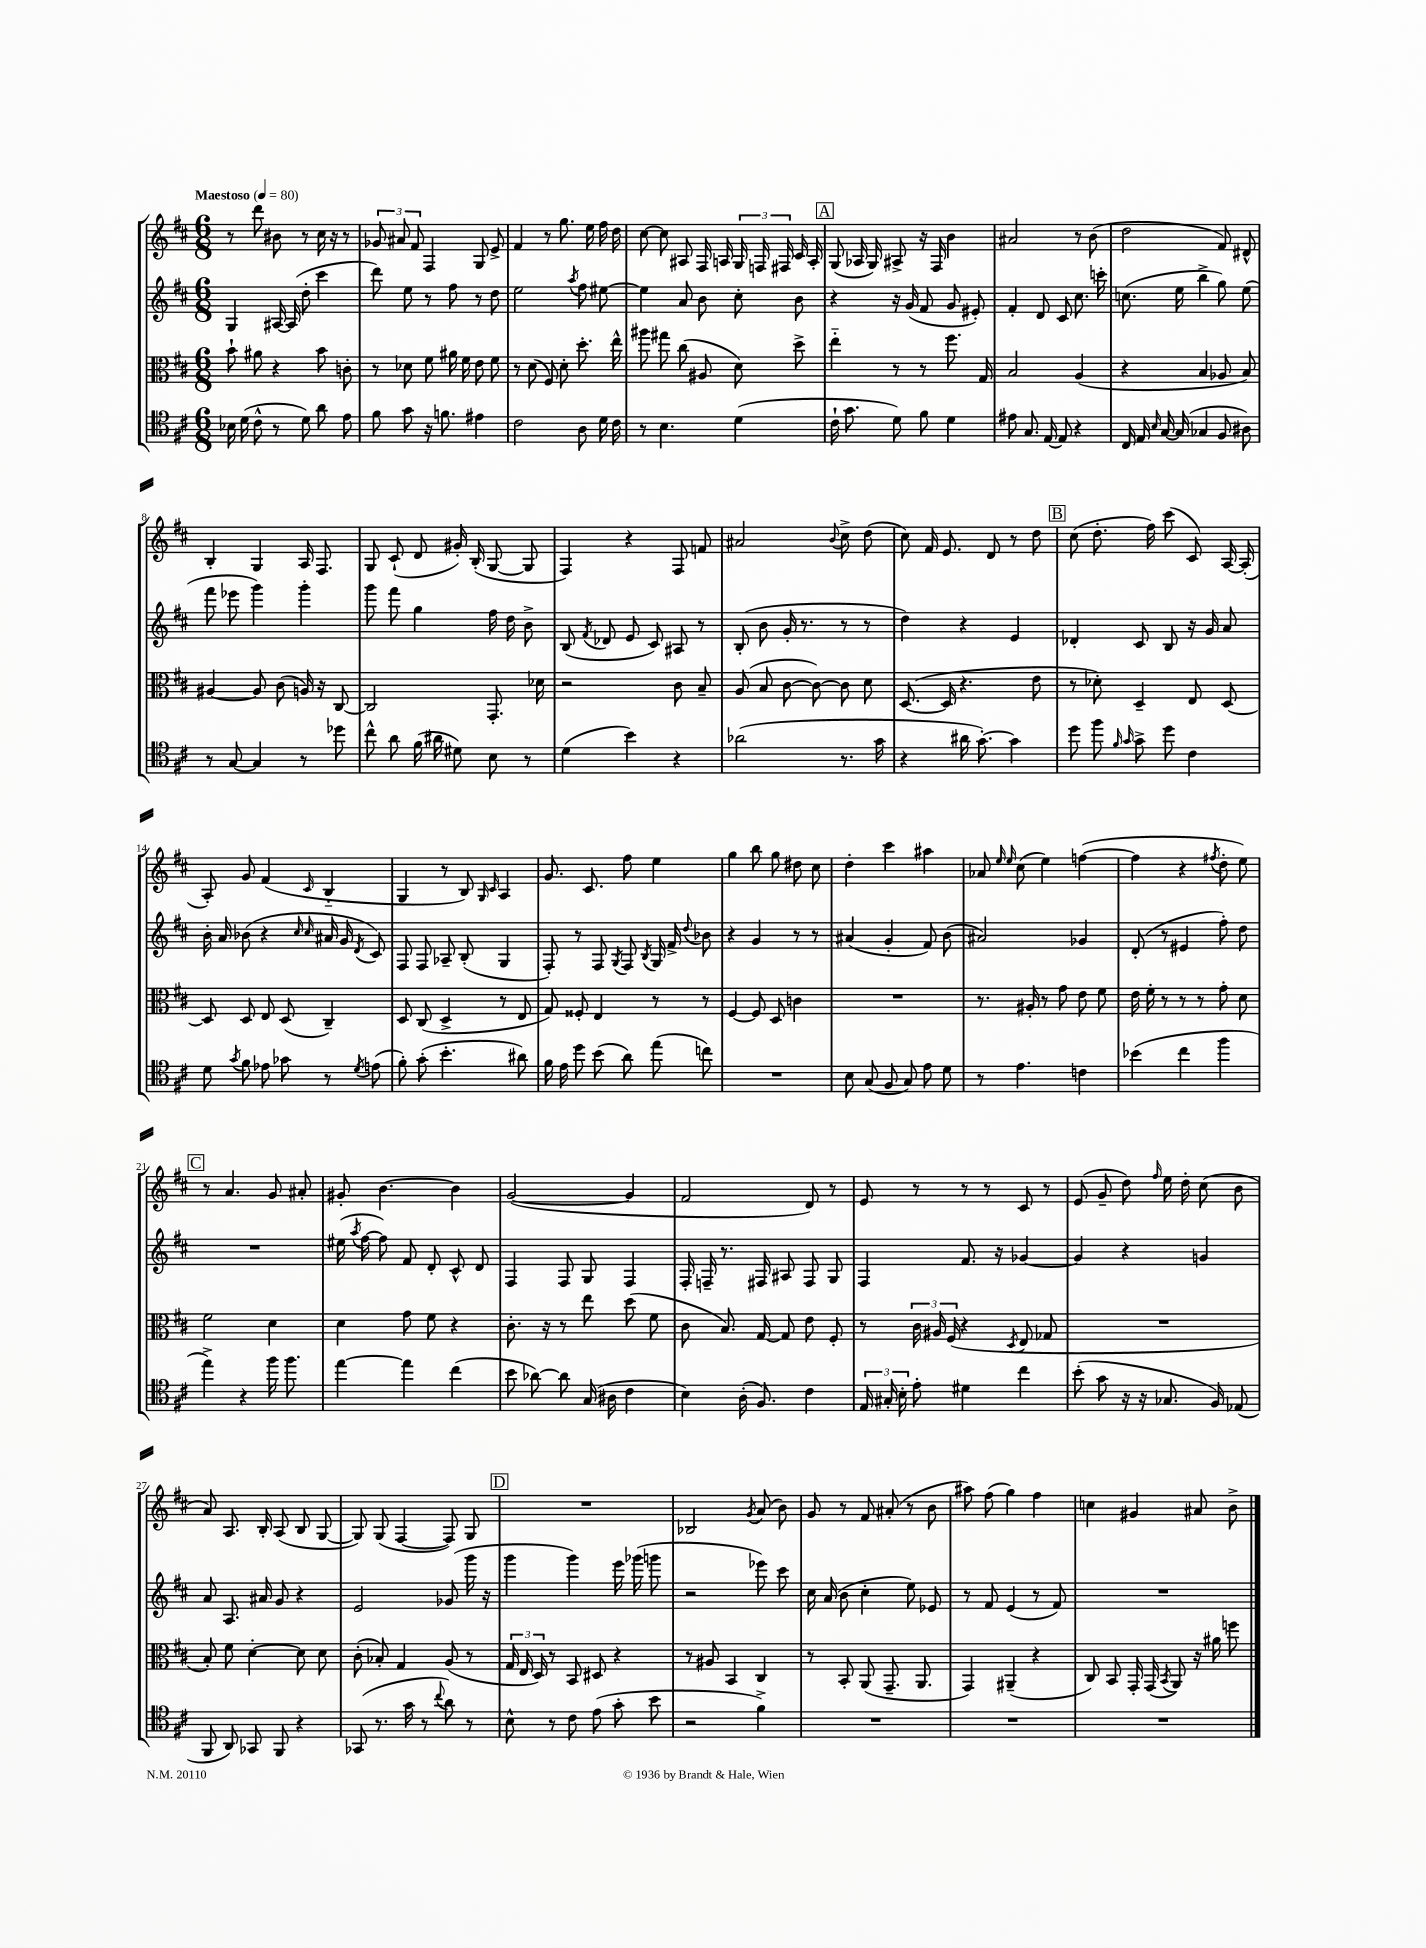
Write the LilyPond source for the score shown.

<<
\new StaffGroup <<
\new Staff = "s0" {
    \clef treble \key d \major \numericTimeSignature \time 6/8 \tempo "Maestoso" 4 = 80
    \autoBeamOff r8 d'''8 bis'8 r8 cis''16 r16 r8 |
    \tuplet 3/2 { ges'8 ais'8 fis'8 } fis4 g8 e'8-> |
    fis'4 r8 g''8. e''16 fis''16 d''16 |
    cis''8~ cis''8 ais8 fis16 a16 \tuplet 3/2 { g16 f16 fis16 } cis'16 a16-. |
    \mark \markup { \box "A" } g8( aes16 g16) ais8-> r16 fis16 b'4 |
    ais'2 r8 b'8( |
    d''2 fis'8) dis'8-^ |
    b4-. g4 a16 fis8. |
    g8 cis'8-!( d'8 gis'16-.) b16-.( g8~ g8 |
    fis4) r4 fis8 f'8 |
    ais'2 \appoggiatura { b'8 } cis''8-> d''8( |
    cis''8) fis'16 e'8. d'8 r8 d''8 |
    \mark \markup { \box "B" } cis''8( d''8.-. fis''16) cis'''8( cis'8) a16~ a16-.( |
    a8-.) g'8 fis'4( \grace { cis'16 } b4-_ |
    g4 r8 b8) \grace { g16 cis'16 } a4 |
    g'8. cis'8. fis''8 e''4 |
    g''4 b''8 g''8 dis''8 cis''8 |
    d''4-. cis'''4 ais''4 |
    aes'8 \grace { e''16 e''16 } cis''8( e''4) f''4~( |
    f''4 r4 \acciaccatura { fis''8 } d''8-. e''8) |
    \mark \markup { \box "C" } r8 a'4. g'8 ais'8-. |
    gis'8-. b'4.~ b'4 |
    g'2~( g'4 |
    fis'2 d'8) r8 |
    e'8 r8 r8 r8 cis'8 r8 |
    e'8( g'8-- d''8) \grace { fis''16 } e''16 d''16-. cis''8( b'8 |
    a'8) a8. b16-. a8( b8 g8~ |
    g8) g8( fis4~ fis8) g8 |
    \mark \markup { \box "D" } R2. |
    bes2 \acciaccatura { g'8 } a'8( b'8) |
    g'8 r8 fis'8 ais'8-.( r8 b'8 |
    ais''8) fis''8( g''4) fis''4 |
    c''4 gis'4 ais'8 b'8-> \bar "|." |
}
\new Staff = "s1" {
    \clef treble \key d \major \numericTimeSignature \time 6/8
    \autoBeamOff g4 ais16~ ais16( d''8-. cis'''4 |
    d'''8) e''8 r8 fis''8 r8 d''8 |
    e''2 \acciaccatura { a''8 } fis''8 eis''8~ |
    eis''4 a'8 b'8 cis''8-. b'8 |
    \mark \markup { \box "A" } r4 r16 g'16( fis'8 g'8 eis'8-.) |
    fis'4-. d'8 cis'8 cis''8. c'''16-. |
    c''8.( e''16 b''4-> g''8) e''8( |
    fis'''8 ees'''8 g'''4) g'''4-. |
    g'''8 fis'''8 g''4 fis''16 d''16 b'8-> |
    b8( \acciaccatura { fis'8 } des'8 e'8 cis'8) ais8 r8 |
    b8-.( b'8 g'16-. r8. r8 r8 |
    d''4) r4 e'4 |
    \mark \markup { \box "B" } des'4-. cis'8 b8 r16 g'16 a'8 |
    b'16-. a'16 bes'8( r4 \grace { cis''16 cis''16 } ais'16 g'16 \acciaccatura { d'8 } cis'8) |
    fis8 fis8 aes8-- b8-.( g4 |
    fis8-.) r8 fis8 \acciaccatura { g8 } fis8 \acciaccatura { b8 } g16 fis'16-> \appoggiatura { d''8 } bes'8 |
    r4 g'4 r8 r8 |
    ais'4( g'4-. fis'8) b'8( |
    ais'2) ges'4 |
    d'8-.( r8 eis'4 fis''8-.) d''8 |
    \mark \markup { \box "C" } R2. |
    eis''16( \acciaccatura { a''8 } fis''16~ fis''8) fis'8 d'8-. cis'8-^ d'8 |
    fis4 fis8 g8 fis4 |
    fis16-. f16-- r8. fis16 ais8 fis8 g8 |
    fis4 fis'8. r16 ges'4~ |
    ges'4 r4 g'4 |
    a'8 a8. ais'16 g'8 r4 |
    e'2 ges'8( g'''16 r16 |
    \mark \markup { \box "D" } g'''4 g'''4) e'''16 ges'''16( g'''8 |
    r2 ees'''8) cis'''8 |
    cis''16 a'16( b'8 cis''4-. e''8) ees'8 |
    r8 fis'8 e'4( r8 fis'8) |
    R2. \bar "|." |
}
\new Staff = "s2" {
    \clef alto \key d \major \numericTimeSignature \time 6/8
    \autoBeamOff b'8-! ais'8 r4 b'8 c'8-. |
    r8 des'8 fis'8 ais'16 fis'16 e'8 fis'8 |
    r8 d'8( fis8) d'8-. d''8.-. e''16-^ |
    ais''8 gis''8 cis''8( ais8 d'8) d''8-> |
    \mark \markup { \box "A" } e''4-_ r8 r8 fis''8. g16 |
    b2 a4( |
    r4 b4 aes8 b8) |
    ais4~ ais8 cis'8( a16) r16 cis8~ |
    cis2 g,8.-. des'16 |
    r2 cis'8 b8-- |
    a8( b8 cis'8~ cis'8~) cis'8 d'8 |
    d8.~( d16 r4. e'8 |
    \mark \markup { \box "B" } r8 des'8-.) d4-- e8 d8~ |
    d8 d8 e8 d8( cis4--) |
    d8 cis8( d4-> r8 e8 |
    g8) fisis8-. e4 r8 r8 |
    fis4~ fis8 d8 c'4 |
    R2. |
    r8. ais16-. r8 g'8 e'8 fis'8 |
    e'16 fis'16-. r8 r8 r8 g'8-. d'8 |
    \mark \markup { \box "C" } fis'2 d'4 |
    d'4 g'8 fis'8 r4 |
    cis'8.-. r16 r8 e''8 d''8( fis'8 |
    cis'8 b8.) g16~ g8 e'8 fis8-. |
    r8 \tuplet 3/2 { cis'16 ais16 fis16( } r4 \acciaccatura { d8 } e8 ges8 |
    R2. |
    b8-.) fis'8 d'4~-. d'8 d'8 |
    cis'8-.( bes8-.) g4 a8( r8 |
    \mark \markup { \box "D" } \tuplet 3/2 { g16 e16 d16) } r8 b,8 dis8 r4 |
    r8 ais8 b,4 cis4 |
    r8 b,8-. a,8( g,8.-- a,8. |
    g,4) ais,4--( r4 |
    cis8) b,8 g,16-. g,16( \acciaccatura { b,8 } a,8) r16 ais'16 f''8 \bar "|." |
}
\new Staff = "s3" {
    \clef tenor \key d \major \numericTimeSignature \time 6/8
    \autoBeamOff bes16 d'16( cis'8-^ r8 d'8) a'8 e'8 |
    fis'8 g'8 r16 f'8. eis'4 |
    cis'2 a8 d'16 cis'16 |
    r8 b4. d'4( |
    \mark \markup { \box "A" } cis'16-! g'8. d'8) fis'8 d'4 |
    eis'8 g8. e16~ e8 r4 |
    cis16 e16 \grace { b16 } g16~ g16( ges4 fis8 ais8) |
    r8 g8~ g4 r8 des''8 |
    cis''8-^ a'8 fis'16( ais'16 dis'8) b8 r8 |
    d'4( b'4) r4 |
    aes'2( r8. g'16 |
    r4 ais'16 g'8.~-.) g'4 |
    \mark \markup { \box "B" } d''8 fis''8 \grace { fis'16 g'16 } g'8-> d''8 cis'4 |
    d'8 \acciaccatura { g'8 } fis'8 ees'8 ges'8 r8 \acciaccatura { d'8 } e'8( |
    fis'8-.) g'8-.( b'4.-. ais'8) |
    fis'16 e'16 d''8 b'8( a'8) e''8( c''8) |
    R2. |
    b8 g8( fis8 g8) e'8 d'8 |
    r8 e'4. c'4 |
    bes'4( cis''4 fis''4 |
    \mark \markup { \box "C" } e''4->) r4 fis''16 fis''8. |
    e''4~ e''4 cis''4( |
    b'8 aes'8~) aes'8 g16( ais16 cis'4 |
    b4) a16-.( fis8.) cis'4 |
    \tuplet 3/2 { e16 gis16-. b16-. } e'8-. dis'4 cis''4 |
    b'8-.( g'8 r16 r16 ges8. fis16) ees8( |
    fis,8 a,8) ges,8 fis,8 r4 |
    ges,8( r8. g'16 r8 \appoggiatura { cis''8 } a'8) r8 |
    \mark \markup { \box "D" } b8-^ r8 cis'8 e'8( g'8-. b'8 |
    r2 fis'4->) |
    R2. |
    R2. |
    R2. \bar "|." |
}
>>
>>
